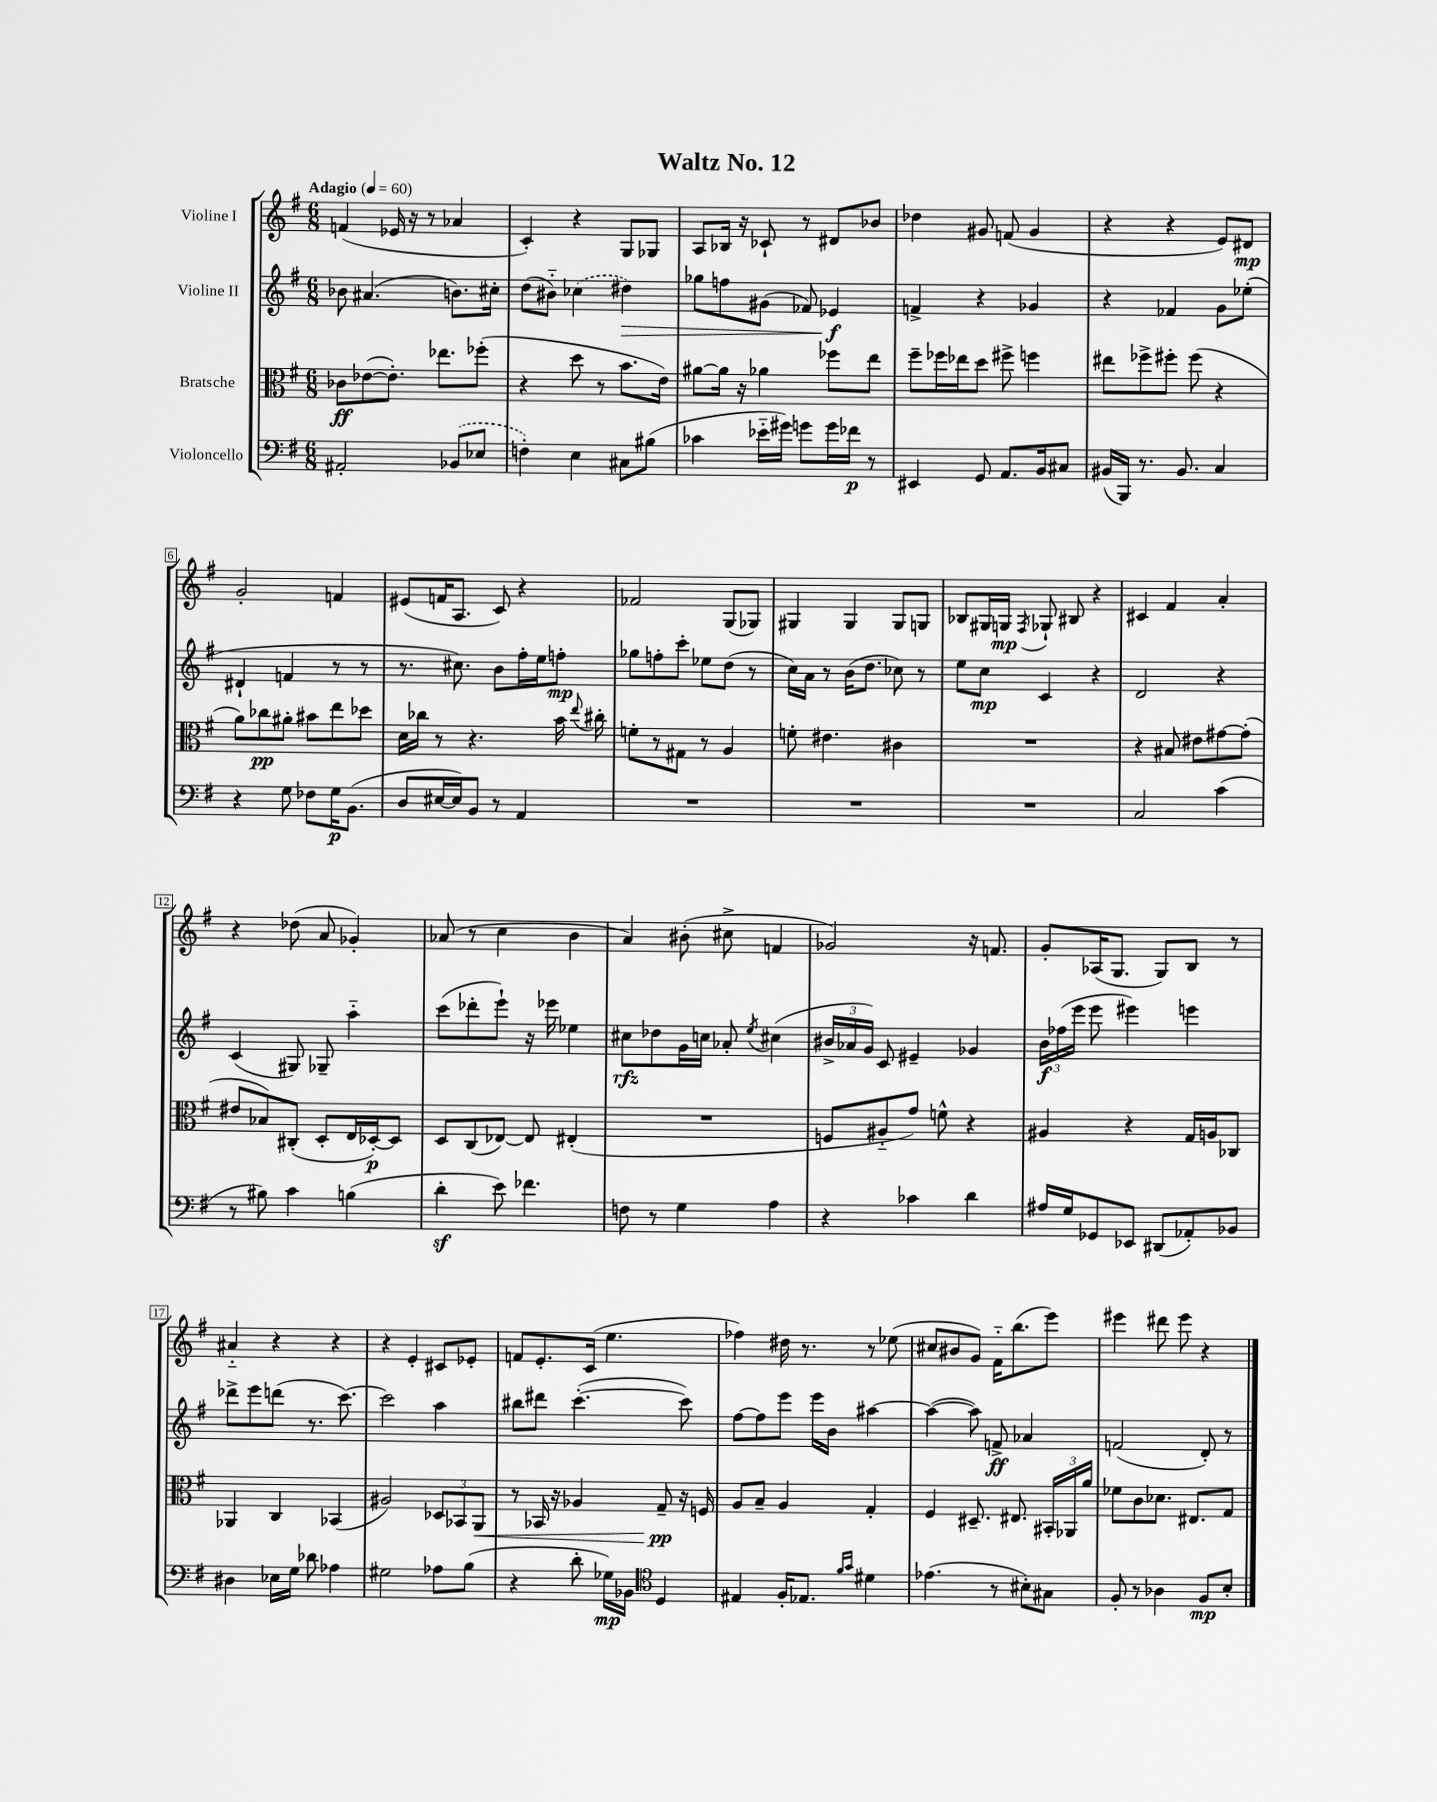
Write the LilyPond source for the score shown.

\header { title = "Waltz No. 12" }
<<
\new StaffGroup <<
\new Staff = "s0" \with { instrumentName = "Violine I" } {
    \clef treble \key g \major \numericTimeSignature \time 6/8 \tempo "Adagio" 4 = 60
    \autoBeamOff f'4( ees'16 r16 r8 aes'4 |
    c'4-.) r4 g8[ ges8] |
    a8[ bes16] r16 ces'8-! r8 dis'8[ bes'8] |
    des''4 gis'8 f'8( gis'4 |
    r4 r4 e'8[) dis'8]\mp |
    g'2-. f'4 |
    eis'8[( f'16 a8.] c'8) r4 |
    fes'2 g8[( ges8]) |
    gis4 gis4 gis8[ g8] |
    bes8[ gis16 g16]\mp \acciaccatura { fis8 } ges8-! bis8 r4 |
    cis'4 fis'4 a'4-. |
    r4 des''8( a'8 ges'4-.) |
    aes'8( r8 c''4 b'4 |
    a'4) bis'8-.( cis''8-> f'4 |
    ges'2) r16 f'8. |
    g'8[-. aes16( g8.] g8[) b8] r8 |
    ais'4-_ r4 r4 |
    r4 e'4-. cis'8[ ees'8]-. |
    f'8[ e'8.-. c'16]( e''4. |
    fes''4) dis''16 r8. r8 ees''8( |
    cis''8[ bis'8 g'8]) fis'16[-_ b''8.( e'''8]) |
    eis'''4 dis'''8 eis'''8 r4 \bar "|." |
}
\new Staff = "s1" \with { instrumentName = "Violine II" } {
    \clef treble \key g \major \numericTimeSignature \time 6/8
    \autoBeamOff bes'8 ais'4.( b'8.[) cis''16]-. |
    d''8[( bis'8]-_) \once \slurDashed ces''4( dis''4\>) |
    ges''8[ f''8 gis'8]( fes'8) ees'4\f\! |
    f'4-> r4 ges'4 |
    r4 fes'4 g'8[ ees''8]-.( |
    dis'4-! f'4 r8 r8 |
    r8. cis''8.) b'8[ fis''16-. e''16 f''8]-.\mp |
    ges''8[ f''8-. c'''8]-. ees''8[ d''8]( r8 |
    c''16[) a'16] r8 b'16[( d''8.] ces''8) r8 |
    e''8[ c''8]\mp c'4 r4 |
    d'2 r4 |
    c'4( gis8) ges8-- a''4-_ |
    c'''8[( des'''8-. e'''8]-!) r16 ees'''16 ees''4 |
    cis''8[\rfz des''8 g'16 c''16] aes'8-. \acciaccatura { e''8 } cis''4( |
    \tuplet 3/2 { bis'16[-> aes'16 g'16]) } c'8 eis'4-- ges'4 |
    \tuplet 3/2 { b'16[\f fes''16( e'''16] } e'''8 eis'''4) e'''4 |
    des'''8[-> e'''8 d'''8]( r8. c'''8.~) |
    c'''2 a''4 |
    bis''8[ dis'''8] c'''4.~-.( c'''8) |
    fis''8[~ fis''8 e'''8] e'''16[ b'16] ais''4~ |
    ais''4~( ais''8) f'8->\ff aes'4 |
    f'2( d'8-.) r8 \bar "|." |
}
\new Staff = "s2" \with { instrumentName = "Bratsche" } {
    \clef alto \key g \major \numericTimeSignature \time 6/8
    \autoBeamOff ces'8[\ff ees'8~( ees'8.]-.) ees''8.[ fes''8]-.( |
    r4 d''8 r8 b'8.[ e'16]) |
    ais'8[~ ais'16] r16 aes'4 fes''8[ e''8] |
    fis''8[-- fes''16 ees''16 d''8] fis''8-> f''4 |
    eis''8[ fes''8-> fis''8]-. fis''8( r4 |
    a'8[) ces''8\pp ais'8]-. bis'8[ e''8 des''8] |
    d'16[ ces''16] r8 r4. b'16 \appoggiatura { e''8 } cis''16-. |
    f'8[-. r8 gis8] r8 a4 |
    f'8-. eis'4. cis'4 |
    R2. |
    r4 bis8 eis'8[ gis'8~ gis'8]-.( |
    eis'8[ bes8) cis8]-.( d8[-. e16 des16~-.\p) des8] |
    d8[ c8( ees8]~) ees8 eis4-.( |
    R2. |
    f8[ ais8-_ g'8]) f'8-^ r4 |
    ais4 r4 g16[ a16 ces8] |
    aes,4 c4 bes,4( |
    ais2) \tuplet 3/2 { des8[ bes,8 a,8]\< } |
    r8 bes,16 r16 aes4 g8--\pp\! r16 f16 |
    a8[ b8]-- a4 g4-. |
    fis4 dis8.-- eis8. \tuplet 3/2 { bis,16[-. aes,16 a'16] } |
    fes'8[ c'8 des'8.] eis8.[ g8] \bar "|." |
}
\new Staff = "s3" \with { instrumentName = "Violoncello" } {
    \clef bass \key g \major \numericTimeSignature \time 6/8
    \autoBeamOff ais,2-. \once \slurDashed bes,8[( ees8] |
    f4-.) e4 cis8[ bis8]( |
    ces'4 ees'16[-_ gis'16]) g'8[ g'16 fes'16]\p r8 |
    eis,4 g,8 a,8.[ b,16 cis8] |
    bis,16[( b,,16]) r8. bis,8. c4 |
    r4 g8 fes8[ g16\p b,8.]( |
    d8[ eis16~ eis16) b,8] r8 a,4 |
    R2. |
    R2. |
    R2. |
    c2 c'4( |
    r8 bis8) c'4 b4( |
    d'4-.\sf e'8) fes'4. |
    f8 r8 g4 a4 |
    r4 ces'4 d'4 |
    ais16[ g16 ges,8 ees,8] dis,8[( aes,8-.) bes,8] |
    dis4 ees16[ g16] des'8 aes4 |
    gis2 aes8[ b8]( |
    r4 d'8-. ges16[\mp) bes,16] \clef tenor d4 |
    eis4 fis16[-. ees8.] \grace { fis'16[ g'16] } dis'4 |
    ees'4.( r8 bis8[-.) gis8] |
    fis8-. r8 aes4 fis8[\mp b8]-. \bar "|." |
}
>>
>>
\layout { \context { \Score \override BarNumber.stencil = #(make-stencil-boxer 0.1 0.3 ly:text-interface::print) } }
